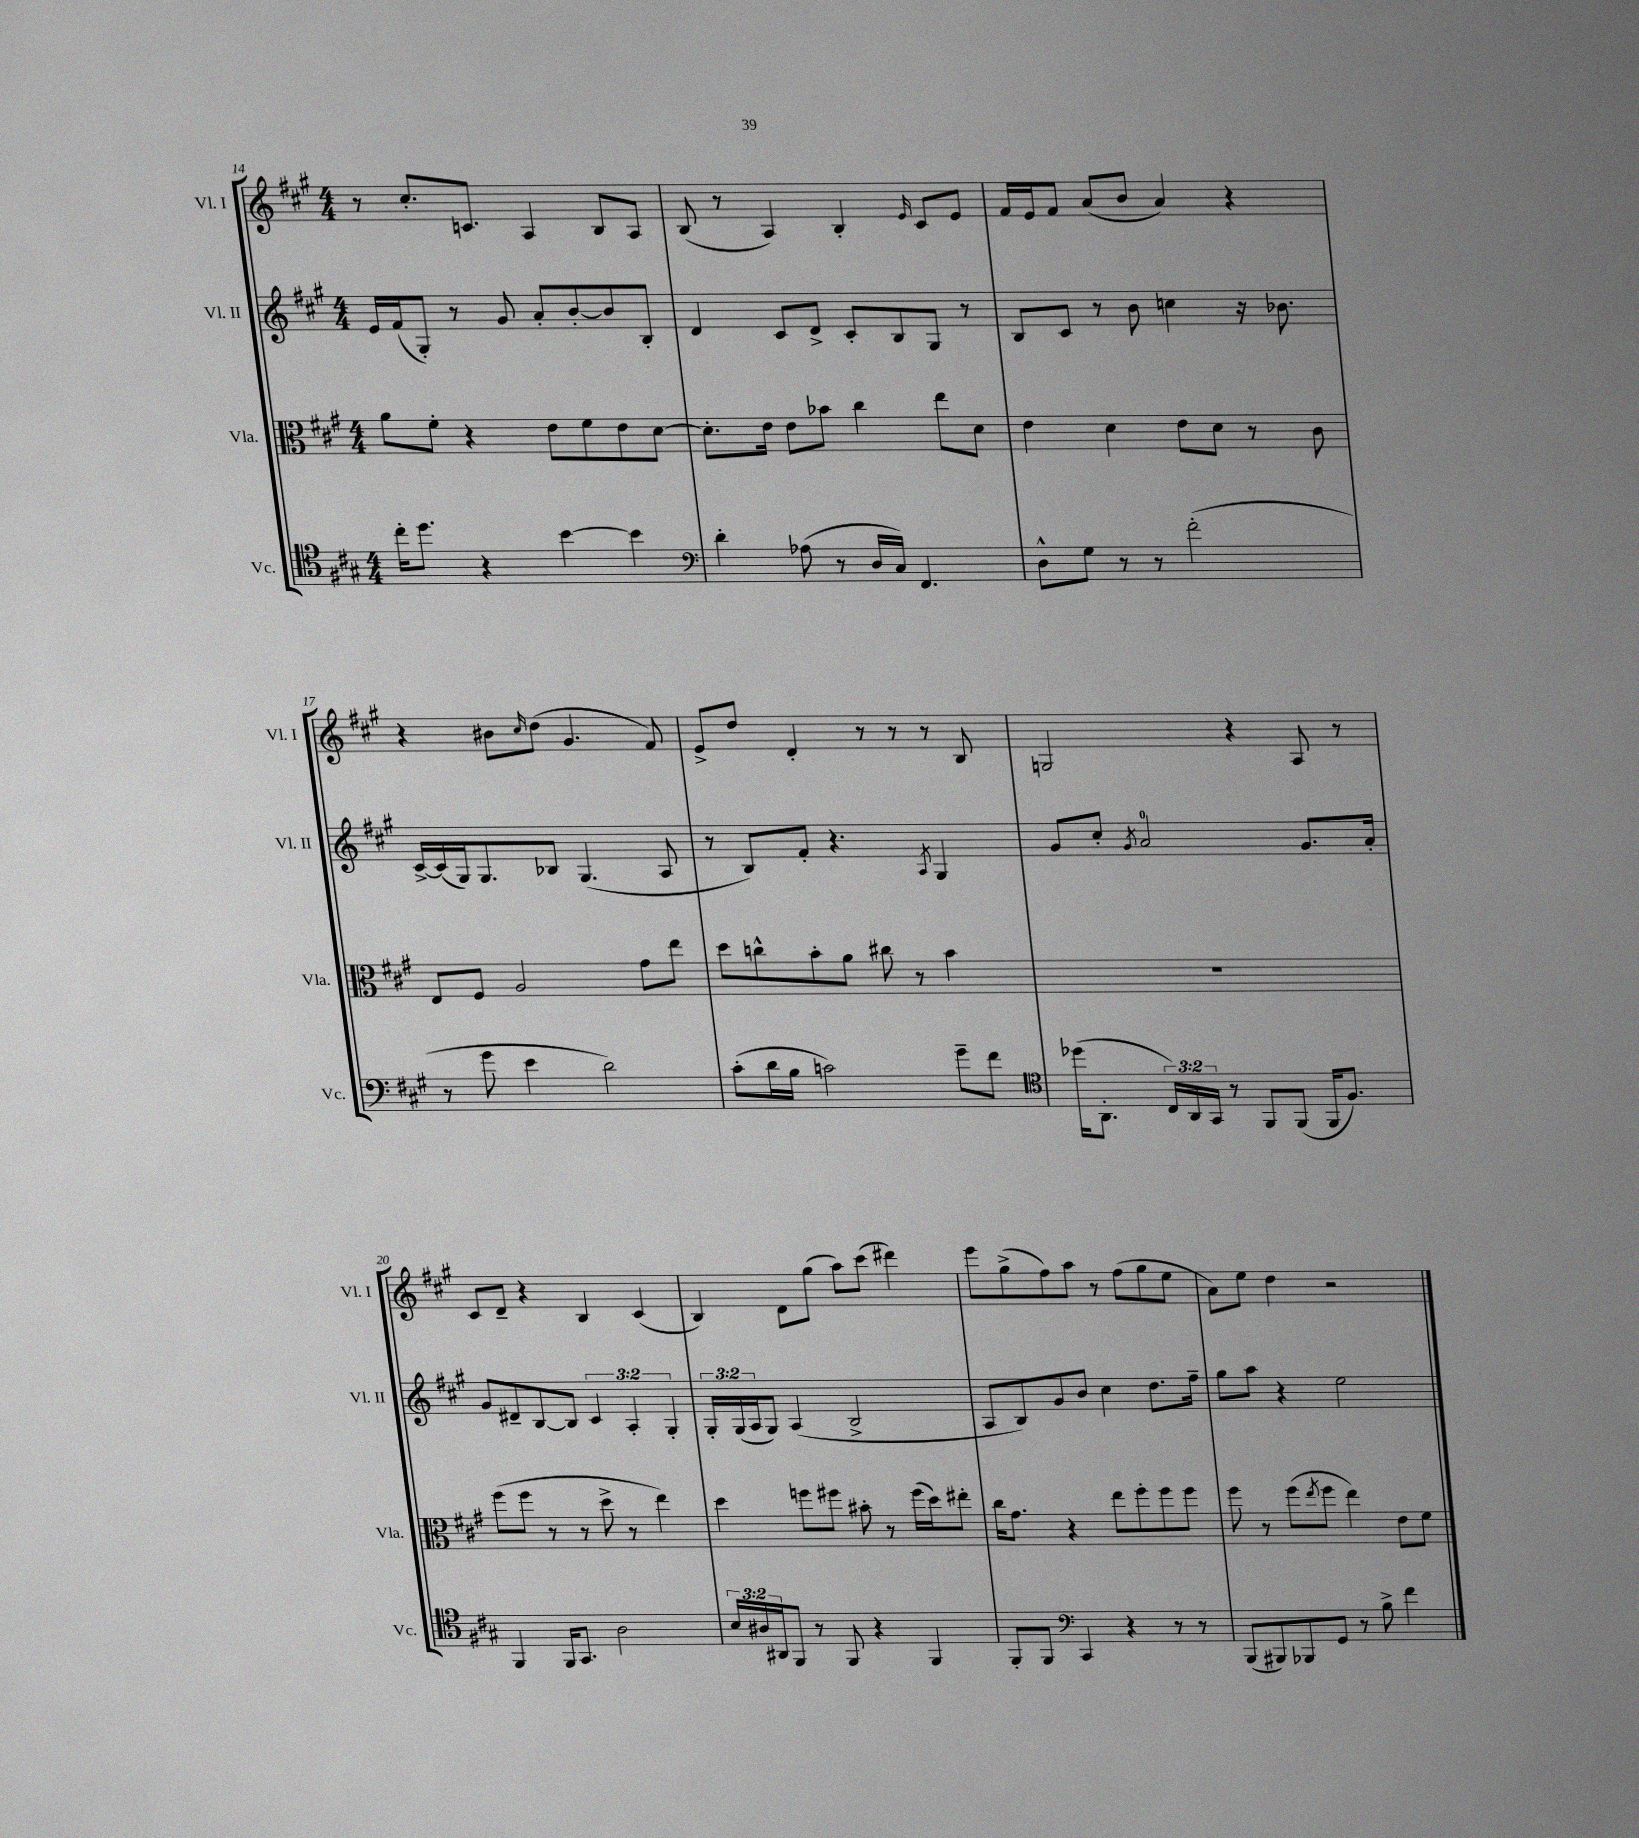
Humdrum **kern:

**kern	**kern	**kern	**kern
*staff4	*staff3	*staff2	*staff1
*clefC4	*clefC3	*clefG2	*clefG2
*k[f#c#g#]	*k[f#c#g#]	*k[f#c#g#]	*k[f#c#g#]
*M4/4	*M4/4	*M4/4	*M4/4
16cc#'\LK	8a\L	16e/LL	8r
8.dd\J	.	(16f#/J	.
.	8f#'\J	8G#'/J)	8.cc#'/L
4r	4r	8r	.
.	.	.	8.c/J
.	.	8g#/	.
[4b\	8e\L	8a'/L	4A/
.	8f#\	[8b'/	.
4b\]	8e\	8b/]	8B/L
.	[8d\J	8B'/J	8A/J
=	=	=	=
*clefF4	*	*	*
4d'\	8.d'\]L	4d/	(8B/
.	.	.	8r
.	16e\Jk	.	.
(8A-\	8e\L	8c#/L	4A/)
8r	8b-\J	8d^/J	.
16D/LL	4cc#\	8c#'/L	4B'/
16C#/JJ)	.	.	.
4.FF#/	.	8B/	.
.	.	.	16qqe/
.	8ee\L	8G#/J	8c#/L
.	8d\J	8r	8e/J
=	=	=	=
8D^^\L	4e\	8B/L	16f#/LL
.	.	.	16e/J
8G#\J	.	8c#/J	8f#/J
8r	4d\	8r	(8a/L
8r	.	8b\	8b/J
(2f#'\	8e\L	4cc\	4a/)
.	8d\J	.	.
.	8r	16r	4r
.	.	8.b-\	.
.	8c#\	.	.
=	=	=	=
8r	8E/L	[16c#^/LL	4r
.	.	(16c#/]	.
8g#\	8F#/J	16G#/J)	.
.	.	8.G#/	.
4e\	2A/	.	8b#\L
.	.	.	16qqcc#/
.	.	8B-/J	(8dd\J
2d\)	.	(4.G#/	4.g#/
.	8g#\L	.	.
.	8ee\J	8A/	8f#/)
=	=	=	=
(8c#'\L	8dd\L	8r	8e^/L
16d\L	8cc^^\	8B/L)	8dd/J
16B\JJ	.	.	.
2c\)	8b'\	8f#'/J	4d'/
.	8a\J	4.r	.
.	8cc#\	.	8r
.	8r	.	8r
.	.	8qA/	.
8g#~\L	4b\	4G#/	8r
8f#\J	.	.	8B/
=	=	=	=
*clefC4	*	*	*
(16dd-\LK	1r	8g#/L	2G/
8.AA'\J	.	.	.
.	.	8cc#'/J	.
.	.	8qg#/	.
24C#/LL)	.	2a/	.
24AA/	.	.	.
24GG#/JJ	.	.	.
8r	.	.	.
8FF#/L	.	.	4r
(8FF#/J	.	.	.
16FF#/LK	.	8.g#/L	8A/
8.F#/J)	.	.	.
.	.	.	8r
.	.	16a'/Jk	.
=	=	=	=
4FF#/	(8ff#\L	8g#/L	8c#/L
.	8ff#\J	8d#~/	8d~/J
16FF#/LK	8r	[8B/	4r
8.GG#/J	.	.	.
.	8r	8B/]J	.
2A\	8dd^\	6c#/	4B/
.	8r	.	.
.	.	6A'/	.
.	4ee\)	.	(4c#/
.	.	6G#'/	.
=	=	=	=
24B/LL	4dd\	24G#'/LL	4B/)
24A#/	.	(24G#/	.
24AA#/J	.	24A/J	.
8FF#/J	.	8G#/J)	.
8r	8ff\L	(4A/	8d\L
8FF#/	8ff#\J	.	(8gg#\J
4r	8b#'\	2B^/	8aa\L)
.	8r	.	(8ccc#\J
4FF#/	(16ff#\LL	.	4ddd#\)
.	16dd\J)	.	.
.	8ee#'\J	.	.
=	=	=	=
8FF#'/L	16cc#\LK	8A/L	8eee\L
.	8.g#\J	.	.
8FF#/J	.	8B/)	(8gg#^\
*clefF4	*	*	*
4CC#/	4r	8g#/	8ff#\)
.	.	8b/J	8aa\J
4r	8ee\L	4cc#\	8r
.	8ff#'\	.	(8ff#\L
8r	8ff#\	8.dd\L	8gg#\
8r	8ff#\J	.	8ee\J
.	.	16ff#~\Jk	.
=	=	=	=
(8BBB/L	8ff#\	8gg#\L	8a\L)
8BBB#/)	8r	8aa\J	8ee\J
8BBB-/	(8ff#\L	4r	4dd\
.	8qee/	.	.
8GG#/J	8ff#\J	.	.
8r	4ee\)	2ee\	2r
8B^\	.	.	.
4f#\	8e\L	.	.
.	8f#\J	.	.
==	==	==	==
*-	*-	*-	*-
